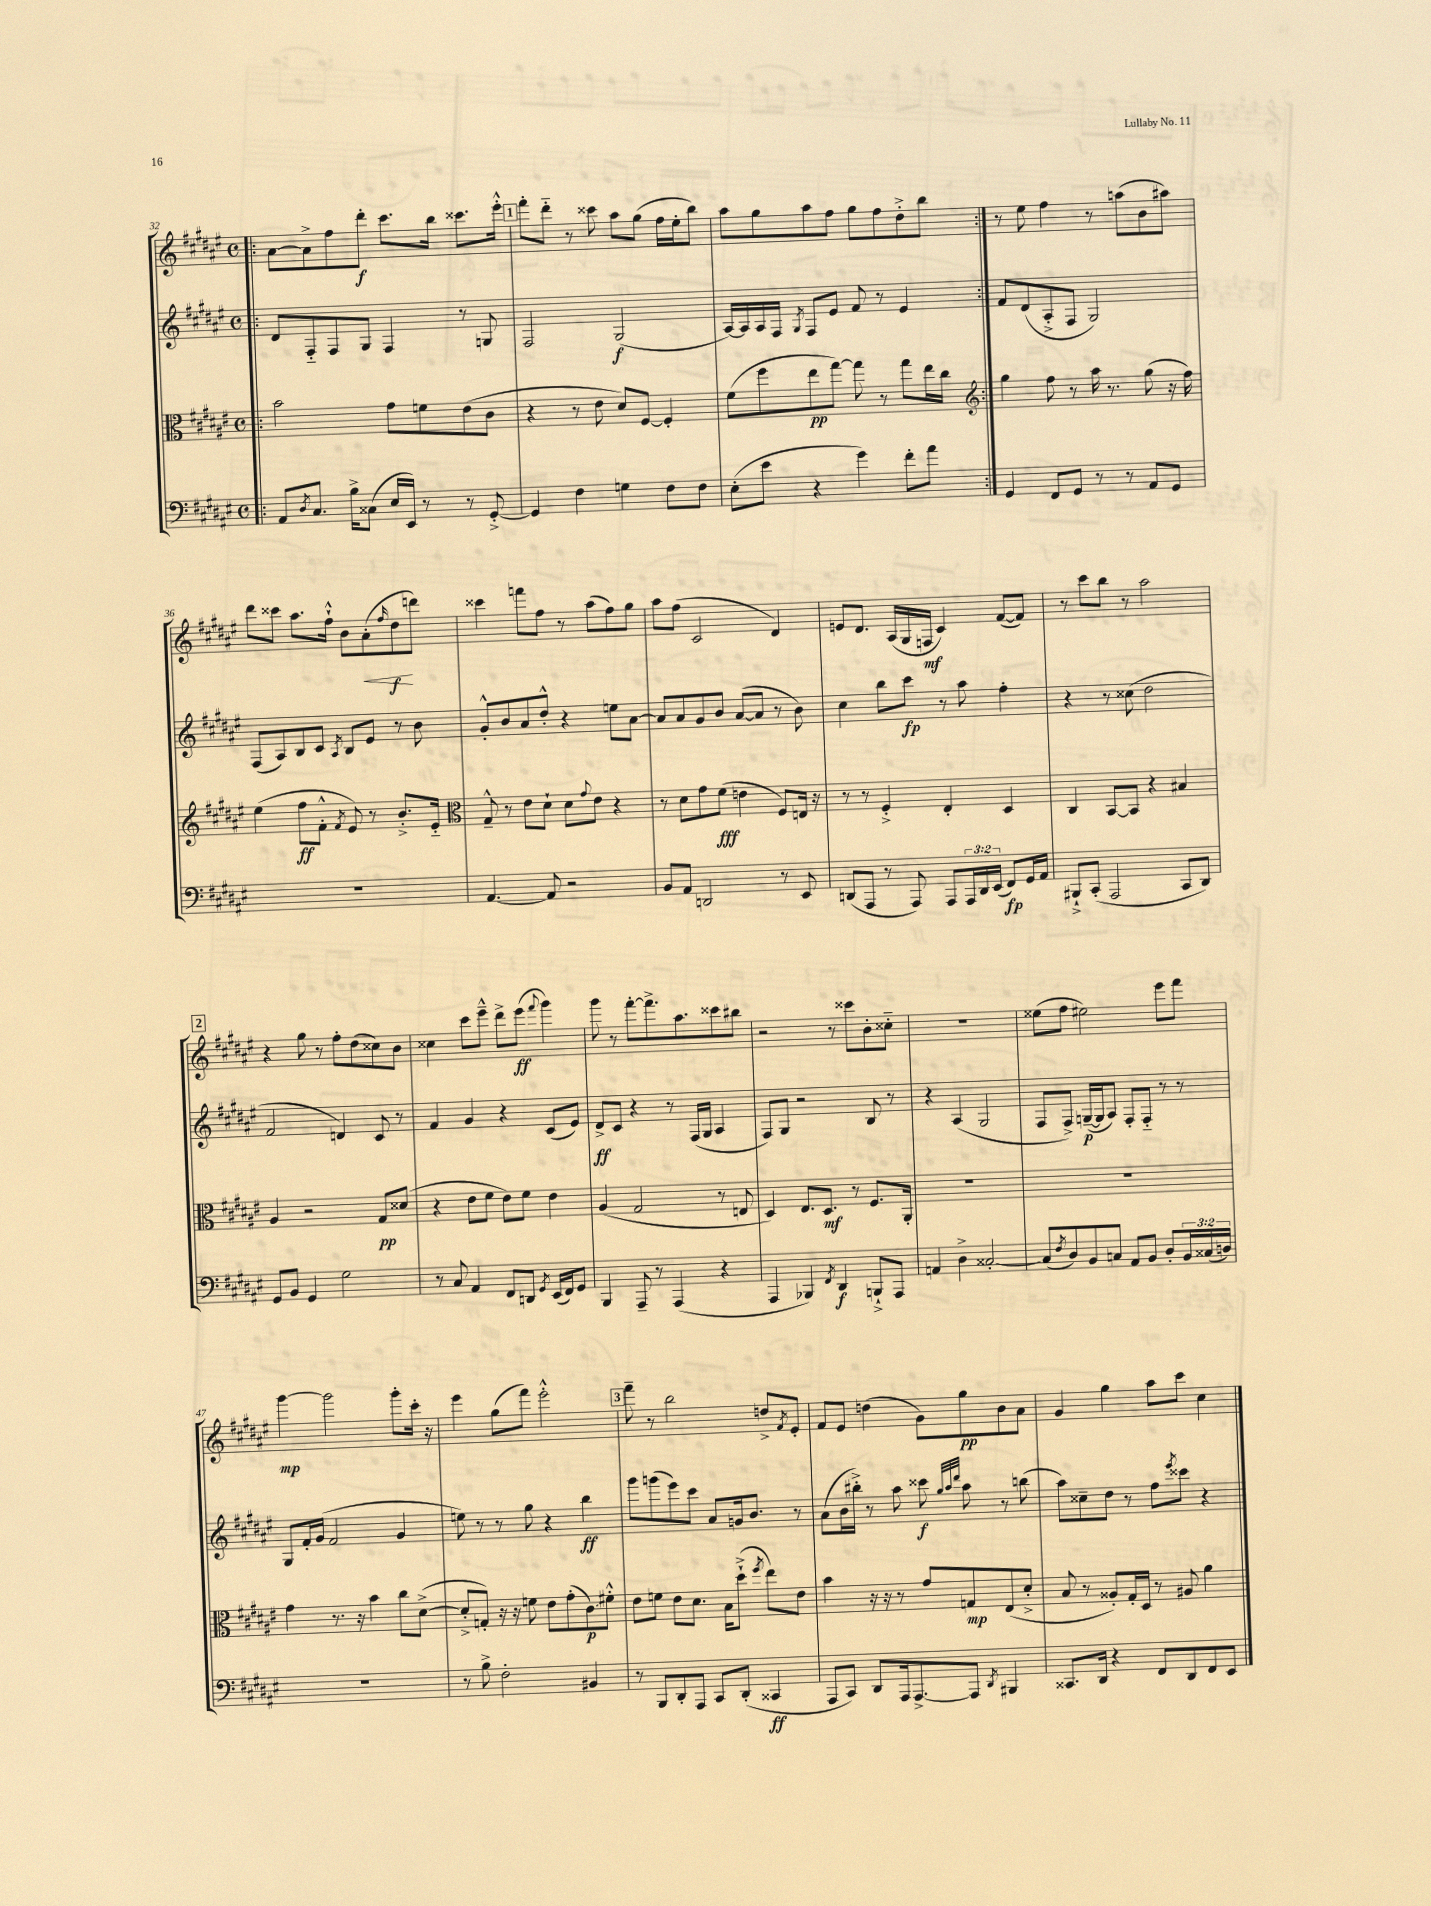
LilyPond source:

<<
\new StaffGroup <<
\new Staff = "s0" {
    \clef treble \key fis \major \defaultTimeSignature \time 4/4
    \repeat volta 2 { \bar ".|:" ais'8~ ais'8-> fis''8 dis'''8-.\f cis'''8. b''16 cisis'''8. eis'''16-.-^ |
    \mark \markup { \box "1" } fis'''8-. dis'''8-_ r8 cisis'''8 ais''8 gis''8( fis''16 eis''16-. b''8) |
    ais''8 gis''8 ais''8 fis''8 gis''8 fis''8 dis''8-.-> b''8 | }
    r8 eis''8 fis''4 r8 a''8( b'8 ais''8) |
    dis'''8 cisis'''8 ais''8. fis''16-!-^ b'8 ais'8-.\<( \grace { fis''16 } dis''8\f\! d'''8) |
    cisis'''4 f'''8 fis''8 r8 ais''8( fis''8) gis''8 |
    ais''8 fis''8( cis'2 dis'4) |
    e'8 dis'8. ais16( gis16 f16\mf cis'4) fis'8~( fis'8) |
    r8 cis'''8 b''8 r8 ais''2 |
    \mark \markup { \box "2" } r4 gis''8 r8 fis''8-. dis''8( cisis''8) b'8 |
    cisis''4 cis'''8 eis'''8---^ dis'''8-> eis'''8\ff( \appoggiatura { fis'''8 } gis'''4) |
    gis'''8 r8 fis'''8~-. fis'''8.-> ais''8. cisis'''8 bis''8 |
    r2 r8 cisis'''8 b'8-. cisis''8-_ |
    R1 |
    eisis''8( fis''8 eis''2) eis'''8 fis'''8 |
    gis'''4~\mp gis'''2 gis'''8-. cis'''16-. r16 |
    eis'''4 gis''8( fis'''8) eis'''2-.-^ |
    \mark \markup { \box "3" } fis'''8-- r8 b''2 d''8-> \acciaccatura { fis'8 } eis'8-. |
    fis'8 eis'8 d''4( gis'8) gis''8\pp b'8 ais'8 |
    gis'4 gis''4 ais''8 cis'''8 cis''4 \bar "|." |
}
\new Staff = "s1" {
    \clef treble \key fis \major \defaultTimeSignature \time 4/4
    \repeat volta 2 { \bar ".|:" dis'8 fis8-_ fis8 gis8 fis4 r8 g8 |
    \mark \markup { \box "1" } fis2 gis2\f( |
    ais16~) ais16 ais16 fis16 \acciaccatura { gis8 } fis8 eis'8 fis'8 r8 eis'4 | }
    fis'8 dis'8( ais8-.-> fis8 gis2) |
    fis8( ais8) b8 cis'8 \acciaccatura { ais8 } b8 eis'8 r8 b'8 |
    gis'8-.-^ b'8 ais'8 dis''8-.-^ r4 e''8 ais'8~ |
    ais'8 ais'8 gis'8 b'8 ais'8~( ais'8 r8 b'8) |
    cis''4 b''8 cis'''8\fp r8 ais''8 fis''4-. |
    r4 r8 cisis''8( dis''2 |
    \mark \markup { \box "2" } fis'2 d'4) cis'8 r8 |
    fis'4 gis'4 r4 cis'8( eis'8) |
    dis'8->\ff cis'8 r4 r8 fis16( gis16 ais4 |
    fis8) gis8 r2 b8 r8 |
    r4 ais4( gis2 |
    fis8 fis8->) g16~--\p( g16 ais8) fis8-. fis8-_ r8 r8 |
    gis8 fis'16-. gis'16( fis'2 gis'4 |
    e''8) r8 r8 gis''8 r4 b''4\ff |
    \mark \markup { \box "3" } gis'''8 g'''8( eis'''8) cis'''8 ais'8 g'16 b'8. r8 |
    ais'8( b'16 bis''16-.->) r8 ais''8 cisis'''8\f \grace { gis''32 ais''32 dis'''32 } ais''8 r8 b''8( |
    ais''8) cisis''8-- dis''8 r8 fis''8 \acciaccatura { eis'''8 } cisis'''8 r4 \bar "|." |
}
\new Staff = "s2" {
    \clef alto \key fis \major \defaultTimeSignature \time 4/4
    \repeat volta 2 { \bar ".|:" b'2 gis'8 f'8 eis'8( cis'8 |
    \mark \markup { \box "1" } r4 r8 eis'8 dis'8) fis8~ fis4-. |
    fis'8( fis''8 eis''8\pp gis''8~) gis''8 r8 gis''8 eis''16 cis''16 | }
    \clef treble gis''4 fis''8 r8 ais''16 r8. gis''8( r16 fis''16) |
    eis''4( fis''8\ff fis'8-.-^ \acciaccatura { fis'8 } eis'8) r8 b'8.-.-> eis'16-_ |
    \clef alto gis8---^ r8 eis'8 dis'8-! dis'8 \appoggiatura { gis'8 } eis'8 r4 |
    r8 dis'8 gis'8 fis'8\fff( e'4 fis8) e16 r16 |
    r8 r8 fis4-.-> eis4-. dis4 |
    cis4 b,8~ b,8 r4 bis4 |
    \mark \markup { \box "2" } ais4 r2 gis8\pp disis'8( |
    r4 eis'8 fis'8 eis'8) fis'8 eis'4 |
    ais4( gis2 r8 e8 |
    dis4) eis8. dis8.\mf r8 fis8. ais,16-. |
    R1 |
    R1 |
    gis'4 r8. r16 b'4 cis''8 dis'8~->( |
    dis'8-.-> g8-.) r16 r16 f'8 eis'8 gis'8-.( cis'8\glissando\p) fis'8-.-^ |
    \mark \markup { \box "3" } eis'8 f'8 eis'8 dis'8. b16 dis''8-!->( \acciaccatura { fis''8 } eis''8) eis'8 |
    b'4 r16 r16 r8 gis'8 g8\mp eis8( dis'8-.-> |
    b8 r8 aisis8-.) gis16-. dis16 r8 ais8 ais'4 \bar "|." |
}
\new Staff = "s3" {
    \clef bass \key fis \major \defaultTimeSignature \time 4/4 \override Staff.TupletNumber.text = #tuplet-number::calc-fraction-text
    \repeat volta 2 { \bar ".|:" ais,8 \acciaccatura { dis8 } cis8. b16-> cisis8( eis16 eis,16) r8 r8 gis,8~-.-> |
    \mark \markup { \box "1" } gis,4 fis4 g4 fis8 fis8 |
    eis8-.( eis'8 r4 gis'4) fis'8-. ais'8 | }
    gis,4 fis,8 gis,8 r8 r8 ais,8 gis,8 |
    R1 |
    ais,4.~ ais,8 r2 |
    b,8 ais,8 d,2 r8 eis,8 |
    d,8( ais,,8 r8 ais,,8) ais,,8 \tuplet 3/2 { ais,,16 d,16 eis,16( } fis,8\fp) gis,16 ais,16 |
    bis,,8-!-> cis,8-.( ais,,2 cis,8 dis,8) |
    \mark \markup { \box "2" } gis,8 b,8 gis,4 gis2 |
    r8 cis8 ais,4 fis,8 d,8 \acciaccatura { gis,8 } eis,16( fis,16) gis,8 |
    b,,4 ais,,8-- r8 ais,,4( r4 |
    ais,,4 bes,,4) \acciaccatura { fis,8 } dis,4\f b,,8-!-> ais,,8 |
    a,4 dis4-> cisis2~-. |
    cisis8( \acciaccatura { fis8 } dis8) b,8 c8 ais,8 b,8 dis8-. \tuplet 3/2 { b,16 cisis16( d16) } |
    R1 |
    r8 b8-> fis2-. bis,4 |
    \mark \markup { \box "3" } r8 b,,8 dis,8-. ais,,8 cis,8 dis,8-.( cisis,4\ff |
    ais,,8 cis,8) dis,8 ais,,16 ais,,8.~-> ais,,8 \acciaccatura { dis,8 } bis,,4 |
    cisis,8. dis,16 r4 fis,8 dis,8 fis,8 eis,8 \bar "|." |
}
>>
>>
\layout { \context { \Score currentBarNumber = #32 } }
